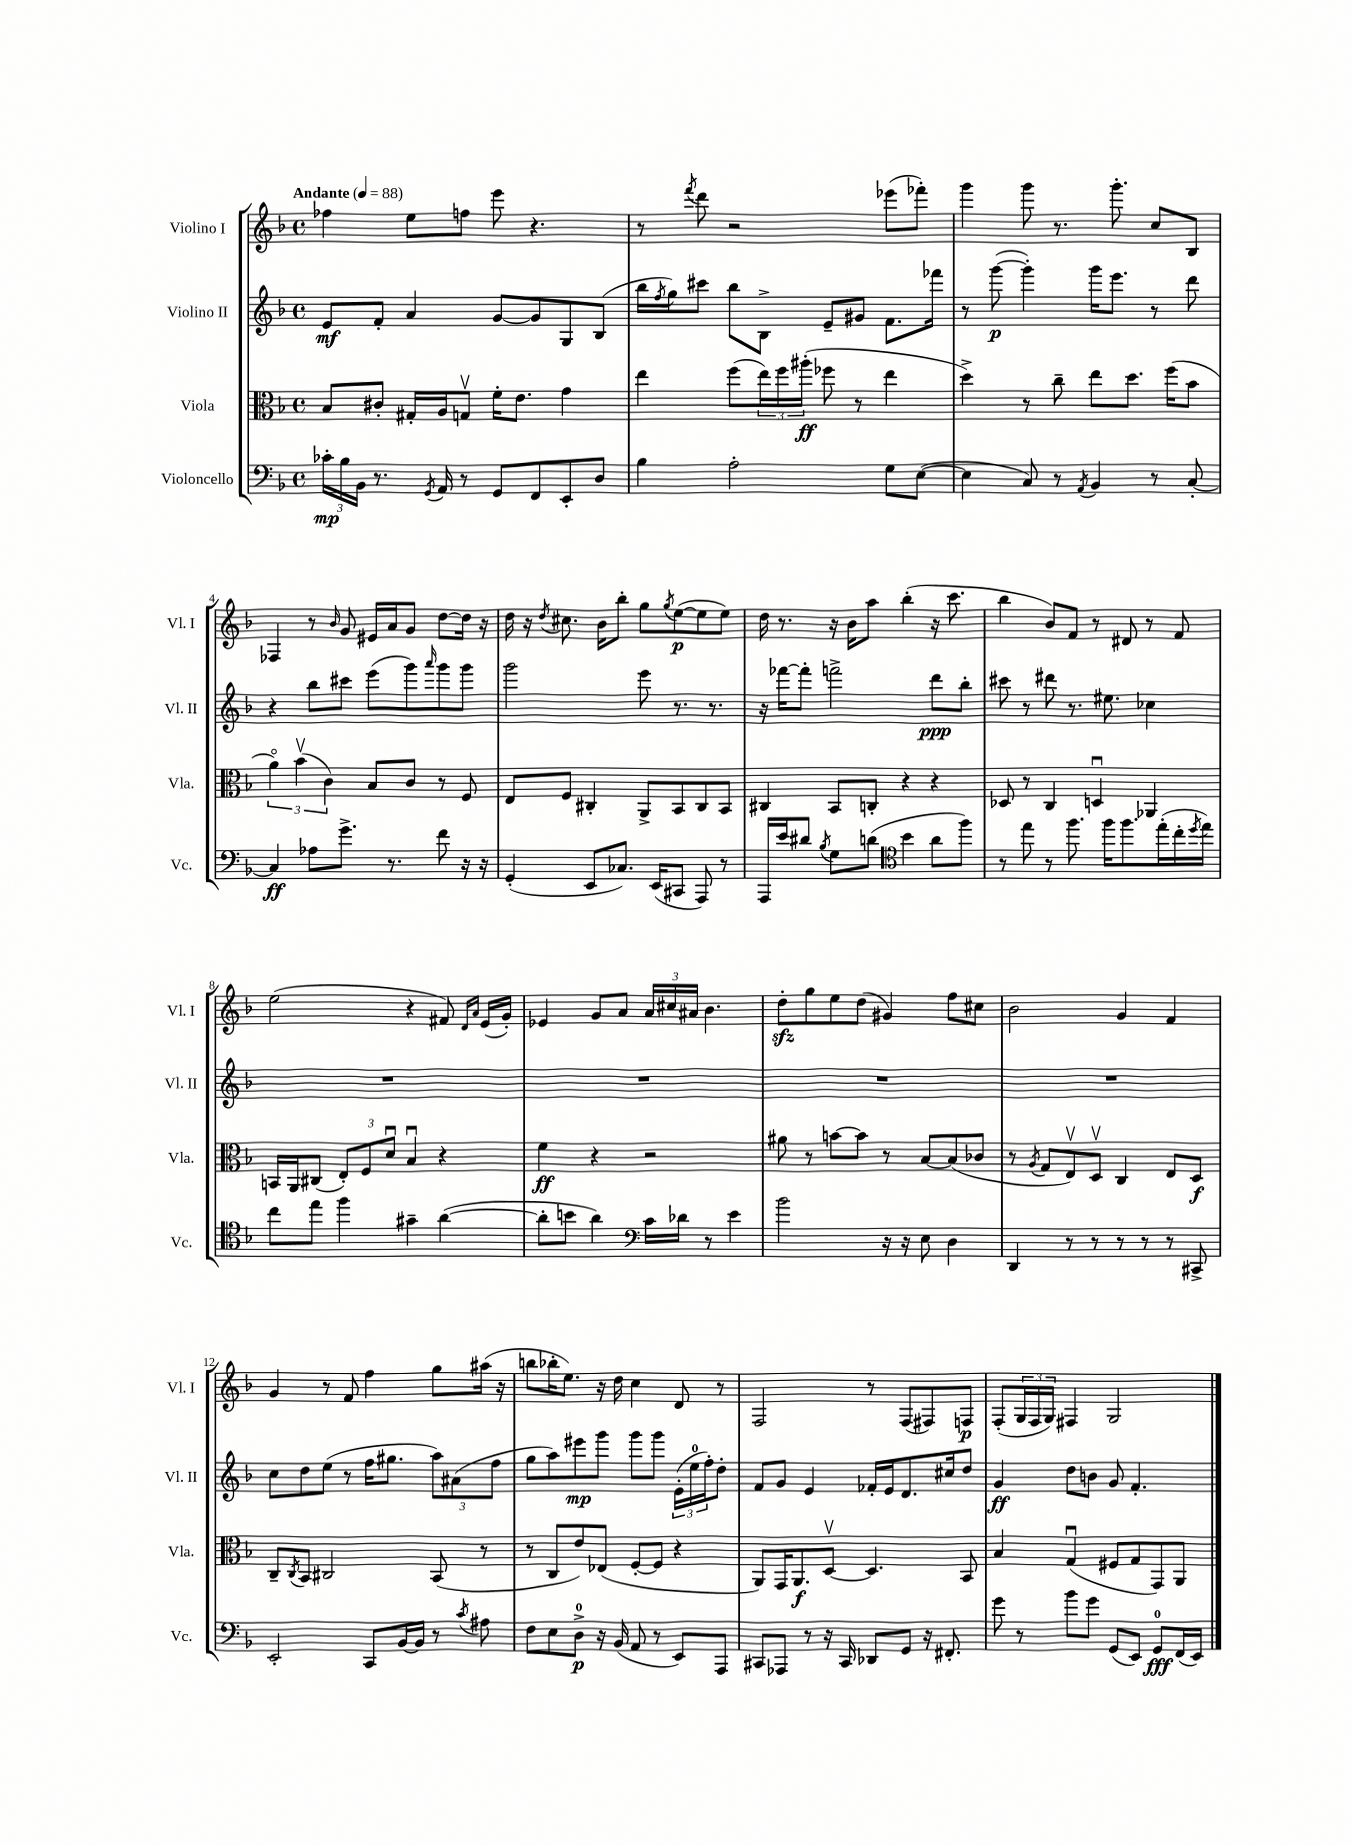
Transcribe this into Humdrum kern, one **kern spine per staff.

**kern	**kern	**kern	**kern
*staff4	*staff3	*staff2	*staff1
*clefF4	*clefC3	*clefG2	*clefG2
*k[b-]	*k[b-]	*k[b-]	*k[b-]
*M4/4	*M4/4	*M4/4	*M4/4
*met(c)	*met(c)	*met(c)	*met(c)
*MM88	*MM88	*MM88	*MM88
24c-'	8B-	8e	4ff-
24B-	.	.	.
24BB-	.	.	.
8.r	8c#'	8f'	.
.	16G#'	4a	8ee
8qGG	.	.	.
16AA	16A	.	.
8r	8Gv	.	8ff
8GG	16f'	[8g	8eee
.	8.e	.	.
8FF	.	8g]	4.r
8EE'	4g	8G	.
8D	.	(8B-	.
=	=	=	=
4B-	4ee	16bb-	8r
.	.	8qff	.
.	.	16gg)	.
.	.	.	8qfff
.	.	8ccc#	8ddd
2A'	(8ff	8bb-	2r
.	24ee)	8B-^	.
.	24ff	.	.
.	(24aa#'	.	.
.	8ff-	8e~	.
.	8r	8g#	.
8G	4ee	8.f	(8eee-
([8E	.	.	8fff-')
.	.	16fff-	.
=	=	=	=
4E]	4dd^)	8r	4ggg
.	.	([8ggg	.
8C)	8r	4ggg'])	8ggg
8r	8cc~	.	8.r
8qAA	.	.	.
4BB-	8ee	16ggg	.
.	.	8.eee	8.ggg'
.	8.dd	.	.
8r	.	8r	8cc
.	(16ff	.	.
[8C'	8b-	8ddd	8B-
=	=	=	=
4C]	6ao)	4r	4F-
.	(6b-v	.	.
8A-	.	8bb-	8r
.	6c)	.	.
.	.	.	16qqb-
8.g^	.	8ccc#	8g
.	8B-	(8eee	16e#
8.r	.	.	16a
.	8c	8ggg)	8g
.	.	16qqaaa	.
8f	8r	8ggg	[8dd
16r	8F	8ggg	16dd]
16r	.	.	16r
=	=	=	=
(4GG'	8E	2ggg	16dd
.	.	.	16r
.	.	.	8qdd
.	8F	.	8.cc#
8EE	4C#'	.	.
.	.	.	16b-
8.C-)	.	.	8bb-'
.	8AA^	8eee	8gg
(16EE	.	.	.
.	.	.	8qgg
8CC#	8BB-	8.r	([8ee
8AAA)	8C#	.	8ee]
.	.	8.r	.
8r	8BB-	.	8ee)
=	=	=	=
16AAA	4C#	16r	16dd
16e	.	[16fff-	8.r
8d#	.	8fff-']	.
8qB-	.	.	.
8G	8BB-	2fff^	16r
.	.	.	16b-
(8d	8C'	.	8aa
*clefC4	*	*	*
4b-	4r	.	(4bb-'
8a	4r	8ddd	16r
.	.	.	8.ccc
8ff)	.	8bb-'	.
=	=	=	=
8r	8D-	8ccc#	4bb-
8ee	8r	8r	.
8r	4C	8ddd#	8b-)
8.ff	.	8.r	8f
.	4Du	.	8r
16ff	.	8.ee#	.
8.ff	.	.	8d#
.	4AA-	4cc-	8r
(16ee'	.	.	.
16cc'	.	.	8f
8qdd	.	.	.
16ee)	.	.	.
=	=	=	=
8cc	16BB	1r	(2ee
.	16AA	.	.
8ee	(8C#	.	.
4ff	12E')	.	.
.	12F	.	.
.	12du	.	.
4g#~	4B-u	.	4r
([4a	4r	.	8f#)
.	.	.	16qqd
.	.	.	16qqa
.	.	.	(16e
.	.	.	16g')
=	=	=	=
8a']	4f	1r	4e-
8b	.	.	.
4a)	4r	.	8g
.	.	.	8a
*clefF4	*	*	*
16c	2r	.	24a
.	.	.	24cc#
16d-	.	.	.
.	.	.	24a#
8r	.	.	4.b-
4e	.	.	.
=	=	=	=
2b-	8a#	1r	8dd'
.	8r	.	8gg
.	[8b	.	8ee
.	8b]	.	(8dd
16r	8r	.	4g#)
16r	.	.	.
8E	[8B-	.	.
4D	(8B-]	.	8ff
.	8c-	.	8cc#
=	=	=	=
4DD	8r	1r	2b-
.	8qA	.	.
.	8G	.	.
8r	8Ev)	.	.
8r	8Dv	.	.
8r	4C	.	4g
8r	.	.	.
8r	8E	.	4f
8CC#^	8D	.	.
=	=	=	=
2EE'	8C~	8cc	4g
.	8qC	.	.
.	8BB-	8dd	.
.	2C#	(8ee	8r
.	.	8r	8f
8CC	.	16ff	4ff
.	.	8.gg#	.
[16BB-	.	.	.
16BB-]	.	.	.
8r	(8BB-	12aa)	8gg
.	.	(12a#	.
8qc	.	.	.
8A#	8r	.	(16aa#
.	.	12ff	.
.	.	.	16r
=	=	=	=
8F	8r	8gg	8bb
8E	8C	8aa)	16bb-'
.	.	.	8.ee)
8D^	8e)	8eee#	.
16r	(8E-	8ggg	16r
(16BB-	.	.	16dd
8AA	[8F'	8ggg	4cc
8r	8F]	8ggg	.
8EE)	4r	(24e'	8d
.	.	24ee	.
.	.	24ff')	.
8AAA	.	8dd'	8r
=	=	=	=
8CC#	8AA)	8f	2F
8AAA-	16GG	8g	.
.	8.AA	.	.
8r	.	4e	.
16r	[8Dv	.	.
16CC#	.	.	.
8DD-	4.D]	16f-'	8r
.	.	16e	.
8GG	.	8.d	(8F
16r	.	.	8F#)
8.FF#'	.	16cc#	.
.	8BB-	8dd	8F
=	=	=	=
8g	4B-	4g	(8F'
8r	.	.	24G
.	.	.	24F
.	.	.	24G)
8b-	(4Gu	8dd	4F#
8g	.	8b	.
(8GG	8F#	8g	2G
8EE)	8G	4.f'	.
8GG	8GG)	.	.
(16FF	8AA	.	.
16EE)	.	.	.
==	==	==	==
*-	*-	*-	*-
